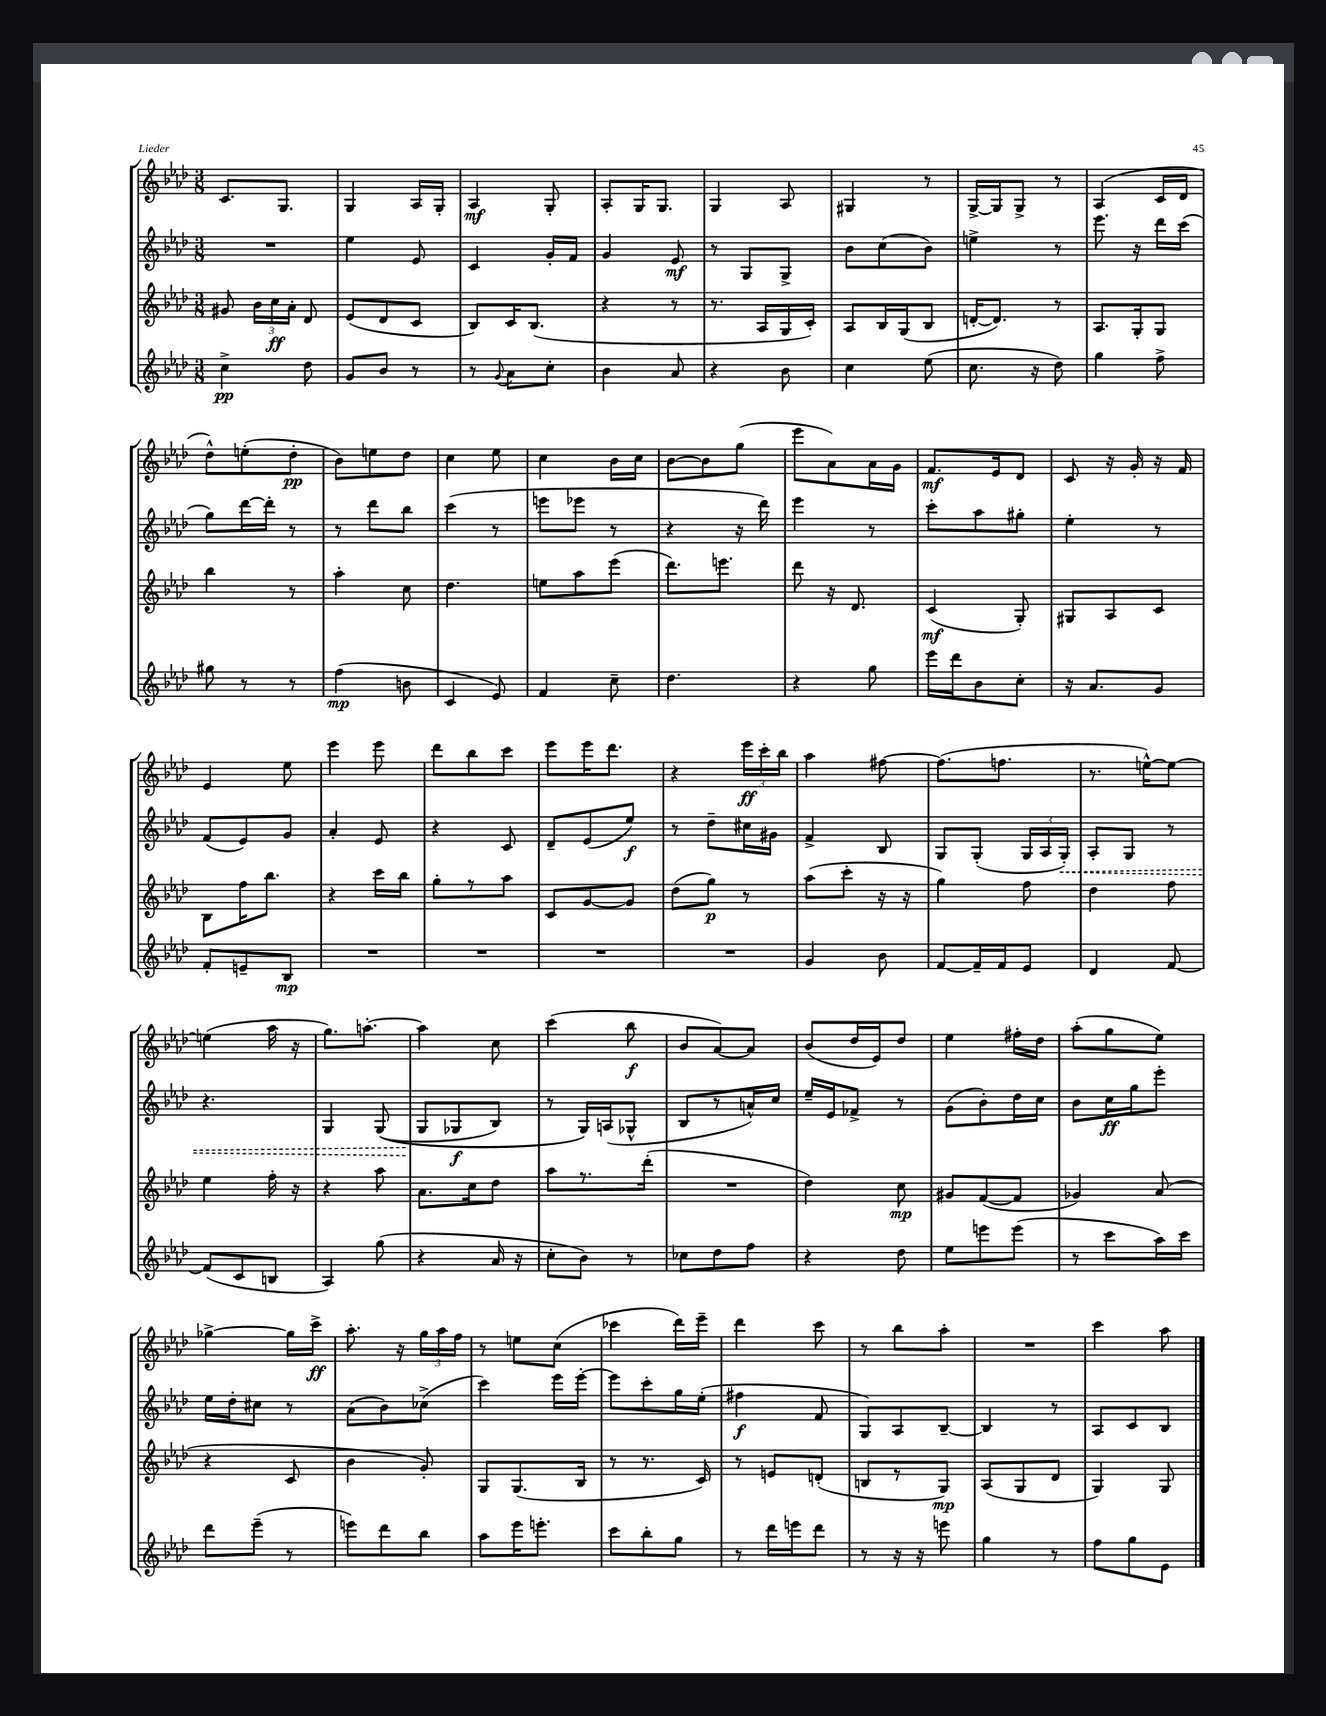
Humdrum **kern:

**kern	**dynam	**kern	**dynam	**kern	**dynam	**kern	**dynam
*part4	*part4	*part3	*part3	*part2	*part2	*part1	*part1
*staff4	*staff4	*staff3	*staff3	*staff2	*staff2	*staff1	*staff1
*clefG2	*	*clefG2	*	*clefG2	*	*clefG2	*
*k[b-e-a-d-]	*	*k[b-e-a-d-]	*	*k[b-e-a-d-]	*	*k[b-e-a-d-]	*
*M3/8	*	*M3/8	*	*M3/8	*	*M3/8	*
=46	=46	=46	=46	=46	=46	=46	=46
4cc^\	pp	8g#X/	.	4.r	.	8.c/L	.
.	.	24b-\LL	.	.	.	.	.
.	.	24cc\	ff	.	.	.	.
.	.	.	.	.	.	8.G/J	.
.	.	24a-'\JJ	.	.	.	.	.
8dd-\	.	8d-/	.	.	.	.	.
=47	=47	=47	=47	=47	=47	=47	=47
8g/L	.	(8e-/L	.	4ee-\	.	4G/	.
8b-/J	.	8d-/	.	.	.	.	.
8r	.	8c/J	.	8e-/	.	16A-/LL	.
.	.	.	.	.	.	16G'/JJ	.
=48	=48	=48	=48	=48	=48	=48	=48
8r	.	8B-/L)	.	4c/	.	4A-/	mf
8qqg/	.	.	.	.	.	.	.
8a-\L	.	16c/K	.	.	.	.	.
.	.	(8.B-/J	.	.	.	.	.
8cc'\J	.	.	.	16g'/LL	.	8G'/	.
.	.	.	.	16f/JJ	.	.	.
=49	=49	=49	=49	=49	=49	=49	=49
4b-\	.	4r	.	4g/	.	8A-'/L	.
.	.	.	.	.	.	16G/K	.
.	.	.	.	.	.	8.G/J	.
8a-/	.	8r	.	8e-/	mf	.	.
=50	=50	=50	=50	=50	=50	=50	=50
4r	.	8.r	.	8r	.	4G/	.
.	.	.	.	8G/L	.	.	.
.	.	16A-/LL	.	.	.	.	.
8b-\	.	16G/	.	8G^/J	.	8A-/	.
.	.	16c'/JJ)	.	.	.	.	.
=51	=51	=51	=51	=51	=51	=51	=51
4cc\	.	8A-/L	.	8b-\L	.	4G#X/	.
.	.	16B-/L	.	(8cc\	.	.	.
.	.	(16G/J	.	.	.	.	.
(8ee-\	.	8B-/J	.	8b-\J)	.	8r	.
=52	=52	=52	=52	=52	=52	=52	=52
8.cc\	.	[16dn'/KL	.	4een^\	.	[16G^/LL	.
.	.	8.d/J])	.	.	.	16G/J]	.
.	.	.	.	.	.	8G^/J	.
16r	.	.	.	.	.	.	.
8dd-\)	.	8r	.	8r	.	8r	.
=53	=53	=53	=53	=53	=53	=53	=53
4gg\	.	8.A-/L	.	8.eee-\	.	(4A-/	.
.	.	16G'/k	.	16r	.	.	.
8ff^\	.	8G/J	.	16ddd-\LL	.	16c/LL	.
.	.	.	.	(16ccc\JJ	.	16d-/JJ	.
!!LO:LB:g=z
=54	=54	=54	=54	=54	=54	=54	=54
8gg#X\	.	4bb-\	.	8gg\L)	.	8dd-^^\L)	.
8r	.	.	.	[16ddd-\L	.	(8een'\	.
.	.	.	.	16ddd-'\JJ]	.	.	.
8r	.	8r	.	8r	.	8dd-'\J	pp
=55	=55	=55	=55	=55	=55	=55	=55
(4ff\	mp	4aa-'\	.	8r	.	8b-\L)	.
.	.	.	.	8ddd-\L	.	8een\	.
8bn\	.	8cc\	.	8bb-\J	.	8dd-\J	.
=56	=56	=56	=56	=56	=56	=56	=56
4c/	.	4.dd-\	.	(4ccc\	.	4cc\	.
8e-/)	.	.	.	8r	.	8ee-\	.
=57	=57	=57	=57	=57	=57	=57	=57
4f/	.	8een\L	.	8eeen\L	.	4cc\	.
.	.	8aa-\	.	8eee-X\J	.	.	.
8cc~\	.	(8eee-\J	.	8r	.	16b-\LL	.
.	.	.	.	.	.	16cc\JJ	.
=58	=58	=58	=58	=58	=58	=58	=58
4.dd-\	.	8.ddd-\L)	.	4r	.	[8b-\L	.
.	.	.	.	.	.	8b-\]	.
.	.	8.eeen\J	.	.	.	.	.
.	.	.	.	16r	.	(8gg\J	.
.	.	.	.	16ddd-\)	.	.	.
=59	=59	=59	=59	=59	=59	=59	=59
4r	.	8ddd-\	.	4eee-\	.	8eee-\L	.
.	.	16r	.	.	.	8a-\)	.
.	.	8.d-/	.	.	.	.	.
8gg\	.	.	.	8r	.	16a-\L	.
.	.	.	.	.	.	16g\JJ	.
=60	=60	=60	=60	=60	=60	=60	=60
16eee-\LL	.	(4c/	mf	8ccc'\L	.	8.f/L	mf
16ddd-\J	.	.	.	.	.	.	.
8b-\	.	.	.	8aa-\	.	.	.
.	.	.	.	.	.	16e-/k	.
8cc'\J	.	8G'/)	.	8gg#X'\J	.	8d-/J	.
=61	=61	=61	=61	=61	=61	=61	=61
16r	.	8G#X/L	.	4ee-'\	.	8c/	.
8.a-/L	.	.	.	.	.	.	.
.	.	8A-/	.	.	.	16r	.
.	.	.	.	.	.	16g'/	.
8g/J	.	8c/J	.	8r	.	16r	.
.	.	.	.	.	.	16f/	.
!!LO:LB:g=z
=62	=62	=62	=62	=62	=62	=62	=62
8f'/L	.	8B-\L	.	(8f/L	.	4e-/	.
8en~/	.	16ff\K	.	8e-/)	.	.	.
.	.	8.bb-\J	.	.	.	.	.
8B-/J	mp	.	.	8g/J	.	8ee-\	.
=63	=63	=63	=63	=63	=63	=63	=63
4.r	.	4r	.	4a-'/	.	4eee-\	.
.	.	16ccc\LL	.	8e-/	.	8eee-\	.
.	.	16bb-\JJ	.	.	.	.	.
=64	=64	=64	=64	=64	=64	=64	=64
4.r	.	8gg'\L	.	4r	.	8ddd-\L	.
.	.	8r	.	.	.	8bb-\	.
.	.	8aa-\J	.	8c/	.	8ccc\J	.
=65	=65	=65	=65	=65	=65	=65	=65
4.r	.	8c/L	.	8d-~/L	.	8eee-\L	.
.	.	[8g/	.	(8e-/	.	16eee-\K	.
.	.	.	.	.	.	8.ddd-\J	.
.	.	8g/J]	.	8ee-/J)	f	.	.
=66	=66	=66	=66	=66	=66	=66	=66
4.r	.	(8dd-\L	.	8r	.	4r	.
.	.	8gg\J)	p	8dd-~\L	.	.	.
.	.	8r	.	16cc#X\L	.	24eee-\LL	ff
.	.	.	.	.	.	24ccc'\	.
.	.	.	.	16g#X\JJ	.	.	.
.	.	.	.	.	.	24bb-\JJ	.
=67	=67	=67	=67	=67	=67	=67	=67
4g/	.	(8aa-\L	.	4f^/	.	4aa-\	.
.	.	8ccc'\J	.	.	.	.	.
8b-\	.	16r	.	8B-/	.	[8ff#X\	.
.	.	16r	.	.	.	.	.
=68	=68	=68	=68	=68	=68	=68	=68
[8f/L	.	4gg\)	.	8G/L	.	(8.ff#\L]	.
16f~/L]	.	.	.	(8G'/J	.	.	.
16f/J	.	.	.	.	.	8.ffn\J	.
8e-/J	.	8ff\	.	24G/LL	.	.	.
.	.	.	.	24A-/	.	.	.
!	!	!	!	!	!LO:HP:b	!	!
.	.	.	.	24G'/JJ)	<	.	.
=69	=69	=69	=69	=69	=69	=69	=69
4d-/	.	4dd-\	.	8A-'/L	.	8.r	.
.	.	.	.	8G/J	.	.	.
.	.	.	.	.	.	[16een^^\KL)	.
[8f/	.	8ff\	.	8r	.	8ee\J_	.
!!LO:LB:g=z
=70	=70	=70	=70	=70	=70	=70	=70
(8f/L]	.	4ee-\	.	4.r	.	(4een\]	.
8c/	.	.	.	.	.	.	.
8Bn/J	.	16ff'\	.	.	.	16aa-\	.
.	.	16r	.	.	.	16r	.
=71	=71	=71	=71	=71	=71	=71	=71
4A-/)	.	4r	.	4G/	.	8.gg\L)	.
.	.	.	.	.	.	[8.aan'\J	.
(8gg\	.	8aa-\	.	((8G/	.	.	.
=72	=72	=72	=72	=72	=72	=72	=72
4r	.	8.a-\L	.	8G/L	.	4aa\]	.
.	.	.	.	8G-X/	[ f	.	.
.	.	16cc\k	.	.	.	.	.
16a-/	.	8dd-\J	.	8B-/J)	.	8cc\	.
16r	.	.	.	.	.	.	.
=73	=73	=73	=73	=73	=73	=73	=73
8cc'\L	.	8aa-\L	.	8r	.	(4ccc\	.
8b-\J)	.	8.r	.	16G/LL)	.	.	.
.	.	.	.	(16An/J	.	.	.
8r	.	.	.	8G-X^^/J	.	8bb-\	f
.	.	(16ddd-'\Jk	.	.	.	.	.
=74	=74	=74	=74	=74	=74	=74	=74
8cc-X\L	.	4.r	.	8B-/L	.	8b-/L	.
8dd-\	.	.	.	8r	.	[8a-/)	.
8ff\J	.	.	.	16an^^/L)	.	8a-/J]	.
.	.	.	.	16cc/JJ	.	.	.
=75	=75	=75	=75	=75	=75	=75	=75
4r	.	4dd-\)	.	16ee-~/LL	.	(8b-/L	.
.	.	.	.	16e-/J	.	.	.
.	.	.	.	8f-X^/J	.	16dd-/L	.
.	.	.	.	.	.	16e-/J)	.
8dd-\	.	8cc\	mp	8r	.	8dd-/J	.
=76	=76	=76	=76	=76	=76	=76	=76
8ee-\L	.	8g#X/L	.	(8g\L	.	4ee-\	.
8eeen\	.	([8f/	.	8b-'\)	.	.	.
(8eee\J	.	8f/J]	.	16dd-\L	.	16ff#X'\LL	.
.	.	.	.	16cc\JJ	.	16dd-\JJ	.
=77	=77	=77	=77	=77	=77	=77	=77
8r	.	4g-X/)	.	8b-\L	.	(8aa-'\L	.
8ccc\L	.	.	.	16cc\L	ff	8gg\	.
.	.	.	.	16gg\J	.	.	.
16aa-\L)	.	(8a-/	.	8eee-'\J	.	8ee-\J)	.
16ccc\JJ	.	.	.	.	.	.	.
!!LO:LB:g=z
=78	=78	=78	=78	=78	=78	=78	=78
8ddd-\L	.	4r	.	16ee-\LL	.	[4gg-X^\	.
.	.	.	.	16dd-'\J	.	.	.
(8eee-~\J	.	.	.	8cc#X\J	.	.	.
8r	.	8c/	.	8r	.	16gg-\LL]	.
.	.	.	.	.	.	16ccc^\JJ	ff
=79	=79	=79	=79	=79	=79	=79	=79
8eeen\L)	.	4b-\	.	(8a-\L	.	8.aa-'\	.
8ddd-\	.	.	.	8b-\)	.	.	.
.	.	.	.	.	.	16r	.
8bb-\J	.	8g'/)	.	(8cc-X^\J	.	24gg\LL	.
.	.	.	.	.	.	24aa-\	.
.	.	.	.	.	.	24ff\JJ	.
=80	=80	=80	=80	=80	=80	=80	=80
8aa-\L	.	8G/L	.	4ccc\)	.	8r	.
16eee-\K	.	(8.G/	.	.	.	8een\L	.
8.eeen'\J	.	.	.	.	.	.	.
.	.	.	.	16eee-\LL	.	(8cc\J	.
.	.	16B-/Jk	.	[16eee-'\JJ	.	.	.
=81	=81	=81	=81	=81	=81	=81	=81
8ccc\L	.	8r	.	8eee-\L]	.	4ccc-X\	.
8bb-'\	.	8.r	.	8ccc'\	.	.	.
8gg\J	.	.	.	16gg\L	.	16ddd-\LL)	.
.	.	16c/)	.	(16ee-'\JJ	.	16eee-~\JJ	.
=82	=82	=82	=82	=82	=82	=82	=82
8r	.	8r	.	4ff#X\	f	4ddd-\	.
16ddd-\LL	.	8en/L	.	.	.	.	.
16eeen\J	.	.	.	.	.	.	.
8ddd-\J	.	(8dn'/J	.	8f/	.	8ccc\	.
=83	=83	=83	=83	=83	=83	=83	=83
8r	.	8Bn/L	.	8G/L)	.	8r	.
16r	.	8r	.	8A-/	.	8bb-\L	.
16r	.	.	.	.	.	.	.
8eeen\	.	8G/J)	mp	[8B-~/J	.	8aa-'\J	.
=84	=84	=84	=84	=84	=84	=84	=84
4gg\	.	(8A-/L	.	4B-/]	.	4.r	.
.	.	8G/	.	.	.	.	.
8r	.	8d-/J	.	8r	.	.	.
=85	=85	=85	=85	=85	=85	=85	=85
8ff\L	.	4G/)	.	8A-/L	.	4ccc\	.
8gg\	.	.	.	8c/	.	.	.
8e-\J	.	8G/	.	8B-/J	.	8aa-\	.
==	==	==	==	==	==	==	==
*-	*-	*-	*-	*-	*-	*-	*-
